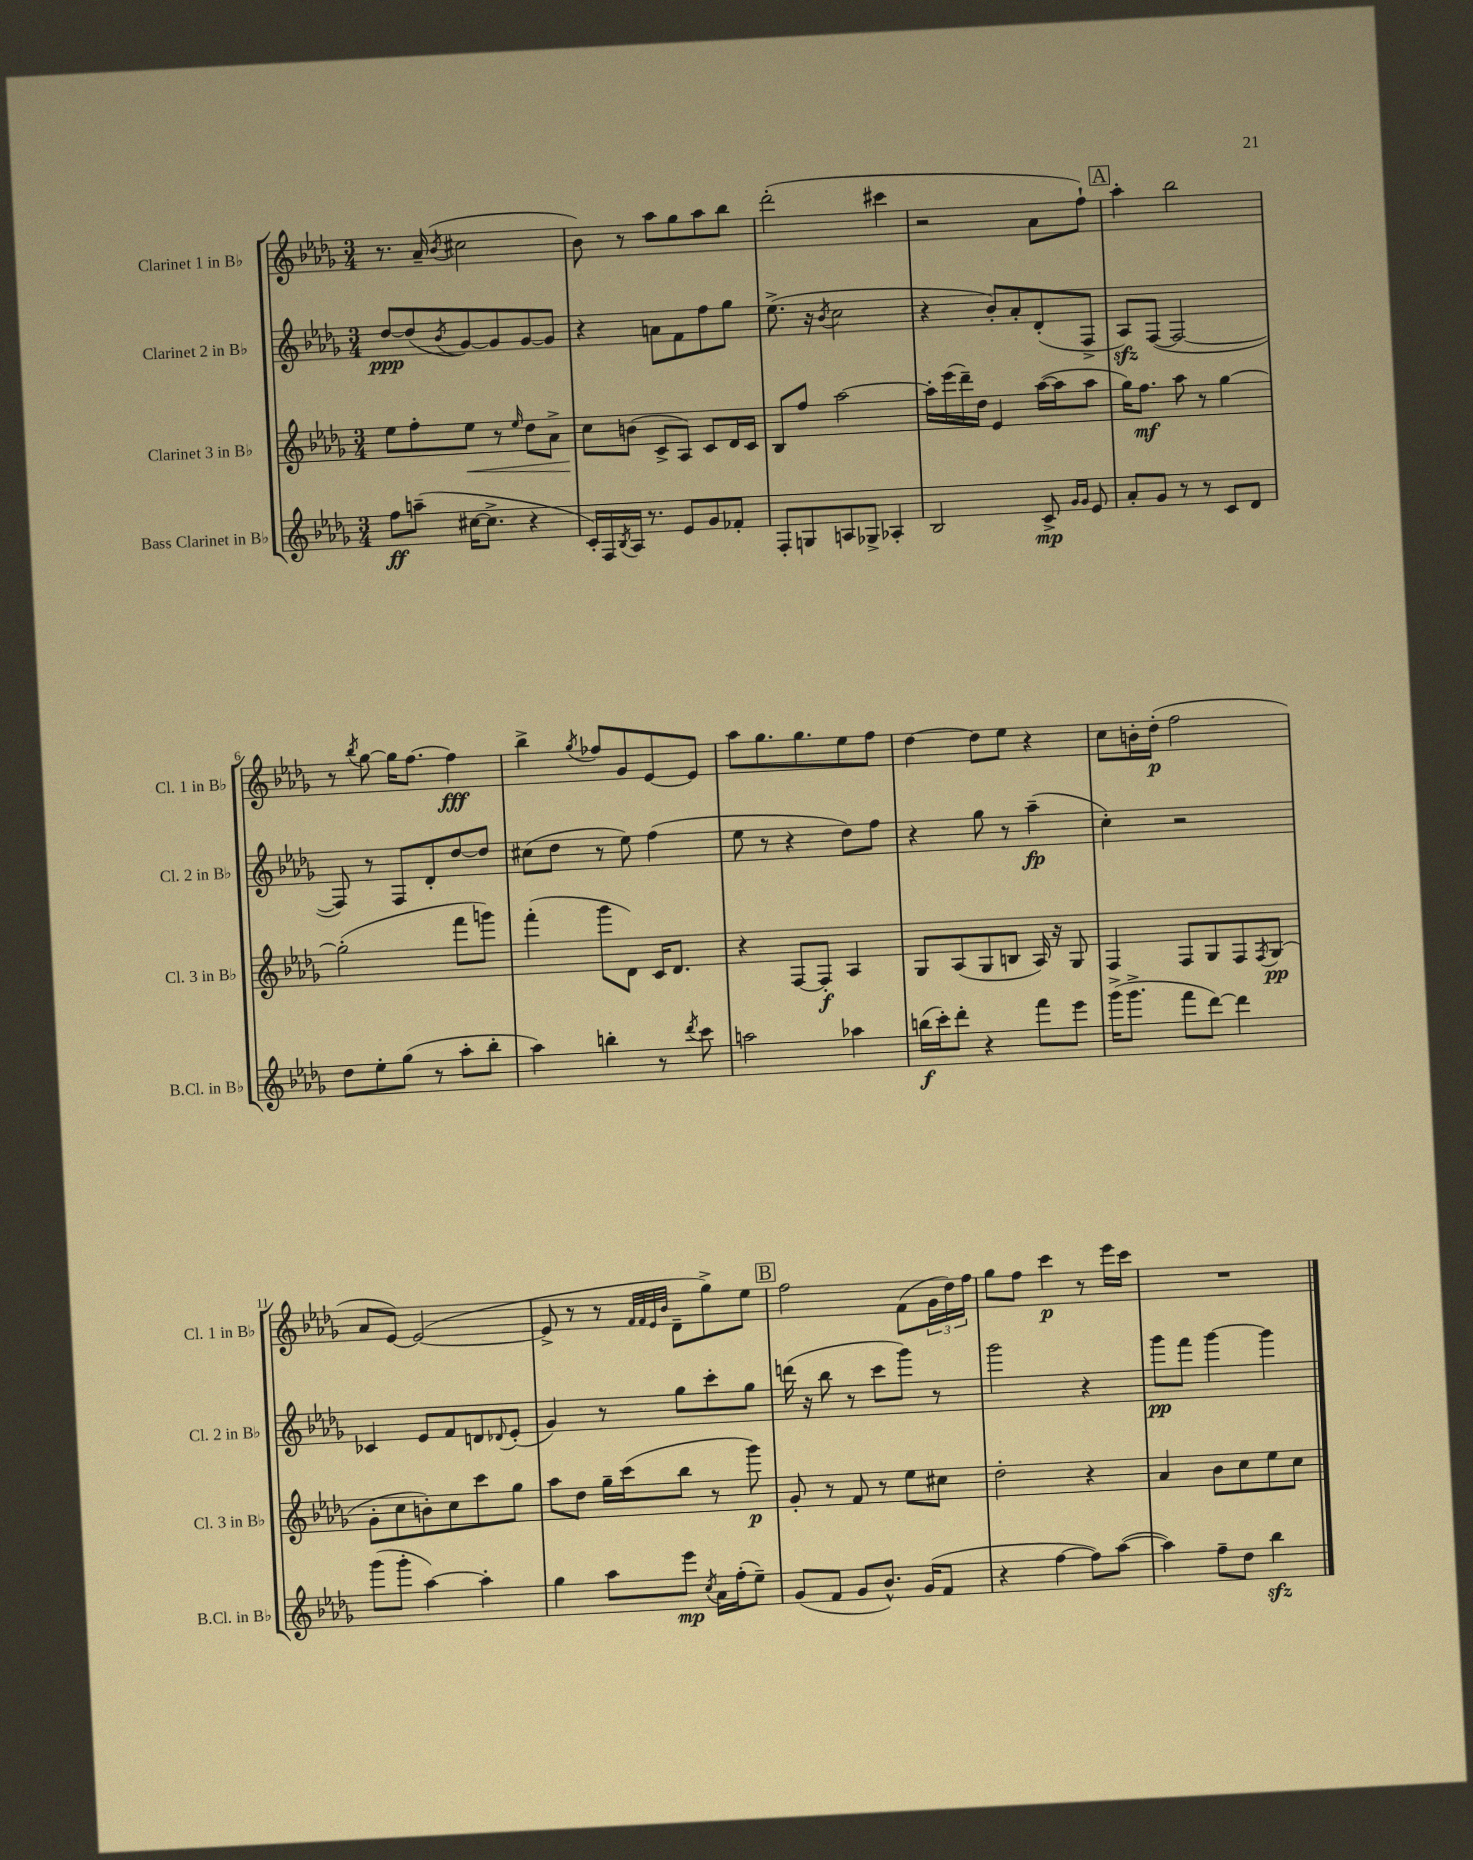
<<
\new StaffGroup <<
\new Staff = "s0" \with { instrumentName = "Clarinet 1 in Bb" shortInstrumentName = "Cl. 1 in Bb" } {
    \clef treble \key des \major \numericTimeSignature \time 3/4
    r8. aes'16--( \acciaccatura { bes'8 } cis''2 |
    bes'8) r8 aes''8 ges''8 aes''8 bes''8 |
    des'''2-.( cis'''4 |
    r2 aes'8 f''8-!) |
    \mark \markup { \box "A" } aes''4-. bes''2 |
    r8 \acciaccatura { bes''8 } ges''8~ ges''16 f''8.~ f''4\fff |
    bes''4-> \acciaccatura { ges''8 } fes''8 ges'8 ees'8~ ees'8 |
    aes''8 ges''8. ges''8. ees''8 f''8 |
    des''4~ des''8 ees''8 r4 |
    c''8 b'16-. des''16-.\p( f''2 |
    aes'8 ees'8~) ees'2~( |
    ees'8-> r8 r8 \grace { f'32 f'32 ees'32 bes'32 } des'8-- ges''8->) ees''8 |
    \mark \markup { \box "B" } f''2 f'8( \tuplet 3/2 { ges'16 des''16) f''16 } |
    ges''8 f''8 c'''4\p r8 ees'''16 c'''16 |
    R2. \bar "|." |
}
\new Staff = "s1" \with { instrumentName = "Clarinet 2 in Bb" shortInstrumentName = "Cl. 2 in Bb" } {
    \clef treble \key des \major \numericTimeSignature \time 3/4
    des''8~\ppp des''8( \acciaccatura { bes'8 } ges'8~) ges'8 ges'8~ ges'8 |
    r4 a'8 f'8 f''8 ges''8 |
    ees''8.->( r16 \acciaccatura { bes'8 } c''2 |
    r4 bes'8-.) aes'8-. des'8-.( f8-> |
    \mark \markup { \box "A" } aes8\sfz) f8~( f2~ |
    f8) r8 f8 des'8-. des''8~ des''8 |
    cis''8( des''8 r8 ees''8) f''4( |
    ees''8 r8 r4 des''8) f''8 |
    r4 ges''8 r8 aes''4--\fp( |
    c''4-.) r2 |
    ces'4 ees'8 f'8 d'8 \appoggiatura { des'8 } ees'8-.( |
    ges'4) r8 ges''8 c'''8-. ges''8 |
    \mark \markup { \box "B" } d'''16( r16 bes''8 r8 c'''8 ges'''8) r8 |
    ges'''2 r4 |
    ges'''8\pp f'''8 ges'''4~ ges'''4 \bar "|." |
}
\new Staff = "s2" \with { instrumentName = "Clarinet 3 in Bb" shortInstrumentName = "Cl. 3 in Bb" } {
    \clef treble \key des \major \numericTimeSignature \time 3/4
    ees''8 f''8-. ees''8\< r8 \grace { ees''16 } des''8 aes'8-> |
    c''8\! b'8( c'8-> aes8) c'8 des'16 c'16 |
    bes8 f''8 aes''2~ |
    aes''16-. ees'''16( des'''16--) des''16 ees'4 aes''16~( aes''16 aes''8 |
    \mark \markup { \box "A" } ges''16) f''8.\mf aes''8 r8 ges''4~ |
    ges''2-.( f'''8 g'''8) |
    f'''4-.( ges'''8 des'8) c'16 des'8. |
    r4 f8~ f8-.\f aes4 |
    ges8 aes8( ges8 b8 aes16) r16 ges8 |
    f4 f8 ges8 f8 \acciaccatura { f8 } ges8\pp( |
    ges'8-. c''8 b'8-.) c''8 c'''8 ges''8 |
    aes''8 des''8 ges''16-- c'''16( bes''8 r8 ges'''8\p) |
    \mark \markup { \box "B" } ges'8-. r8 f'8 r8 ees''8 cis''8 |
    des''2-. r4 |
    aes'4 bes'8 c''8 ees''8 c''8 \bar "|." |
}
\new Staff = "s3" \with { instrumentName = "Bass Clarinet in Bb" shortInstrumentName = "B.Cl. in Bb" } {
    \clef treble \key des \major \numericTimeSignature \time 3/4
    f''8\ff a''8--( cis''16~ cis''8.-> r4 |
    c'16-.) f16 \acciaccatura { bes8 } aes16 r8. ees'8 ges'8 fes'8-. |
    f8-. g8 a8 ges8-> aes4-. |
    bes2 c'8->\mp \grace { ges'16 ges'16 } ees'8 |
    \mark \markup { \box "A" } aes'8-. ges'8 r8 r8 c'8 des'8 |
    des''8 ees''8-. ges''8( r8 aes''8-. bes''8-. |
    aes''4) b''4-. r8 \acciaccatura { des'''8 } c'''8 |
    a''2 aes''4 |
    b''16\f( c'''16-.) des'''8-. r4 f'''8 ees'''8 |
    ges'''16->( ges'''8.-> f'''8 des'''8~) des'''4 |
    ges'''8( ges'''8-. aes''4~) aes''4-. |
    ges''4 aes''8 ees'''8\mp \acciaccatura { c''8 } aes'16 f''16-.( ees''8--) |
    \mark \markup { \box "B" } ges'8( f'8 ges'8 bes'8.-^) ges'16( f'8 |
    r4 f''4~ f''8) aes''8~( |
    aes''4) f''8-- des''8 bes''4\sfz \bar "|." |
}
>>
>>
